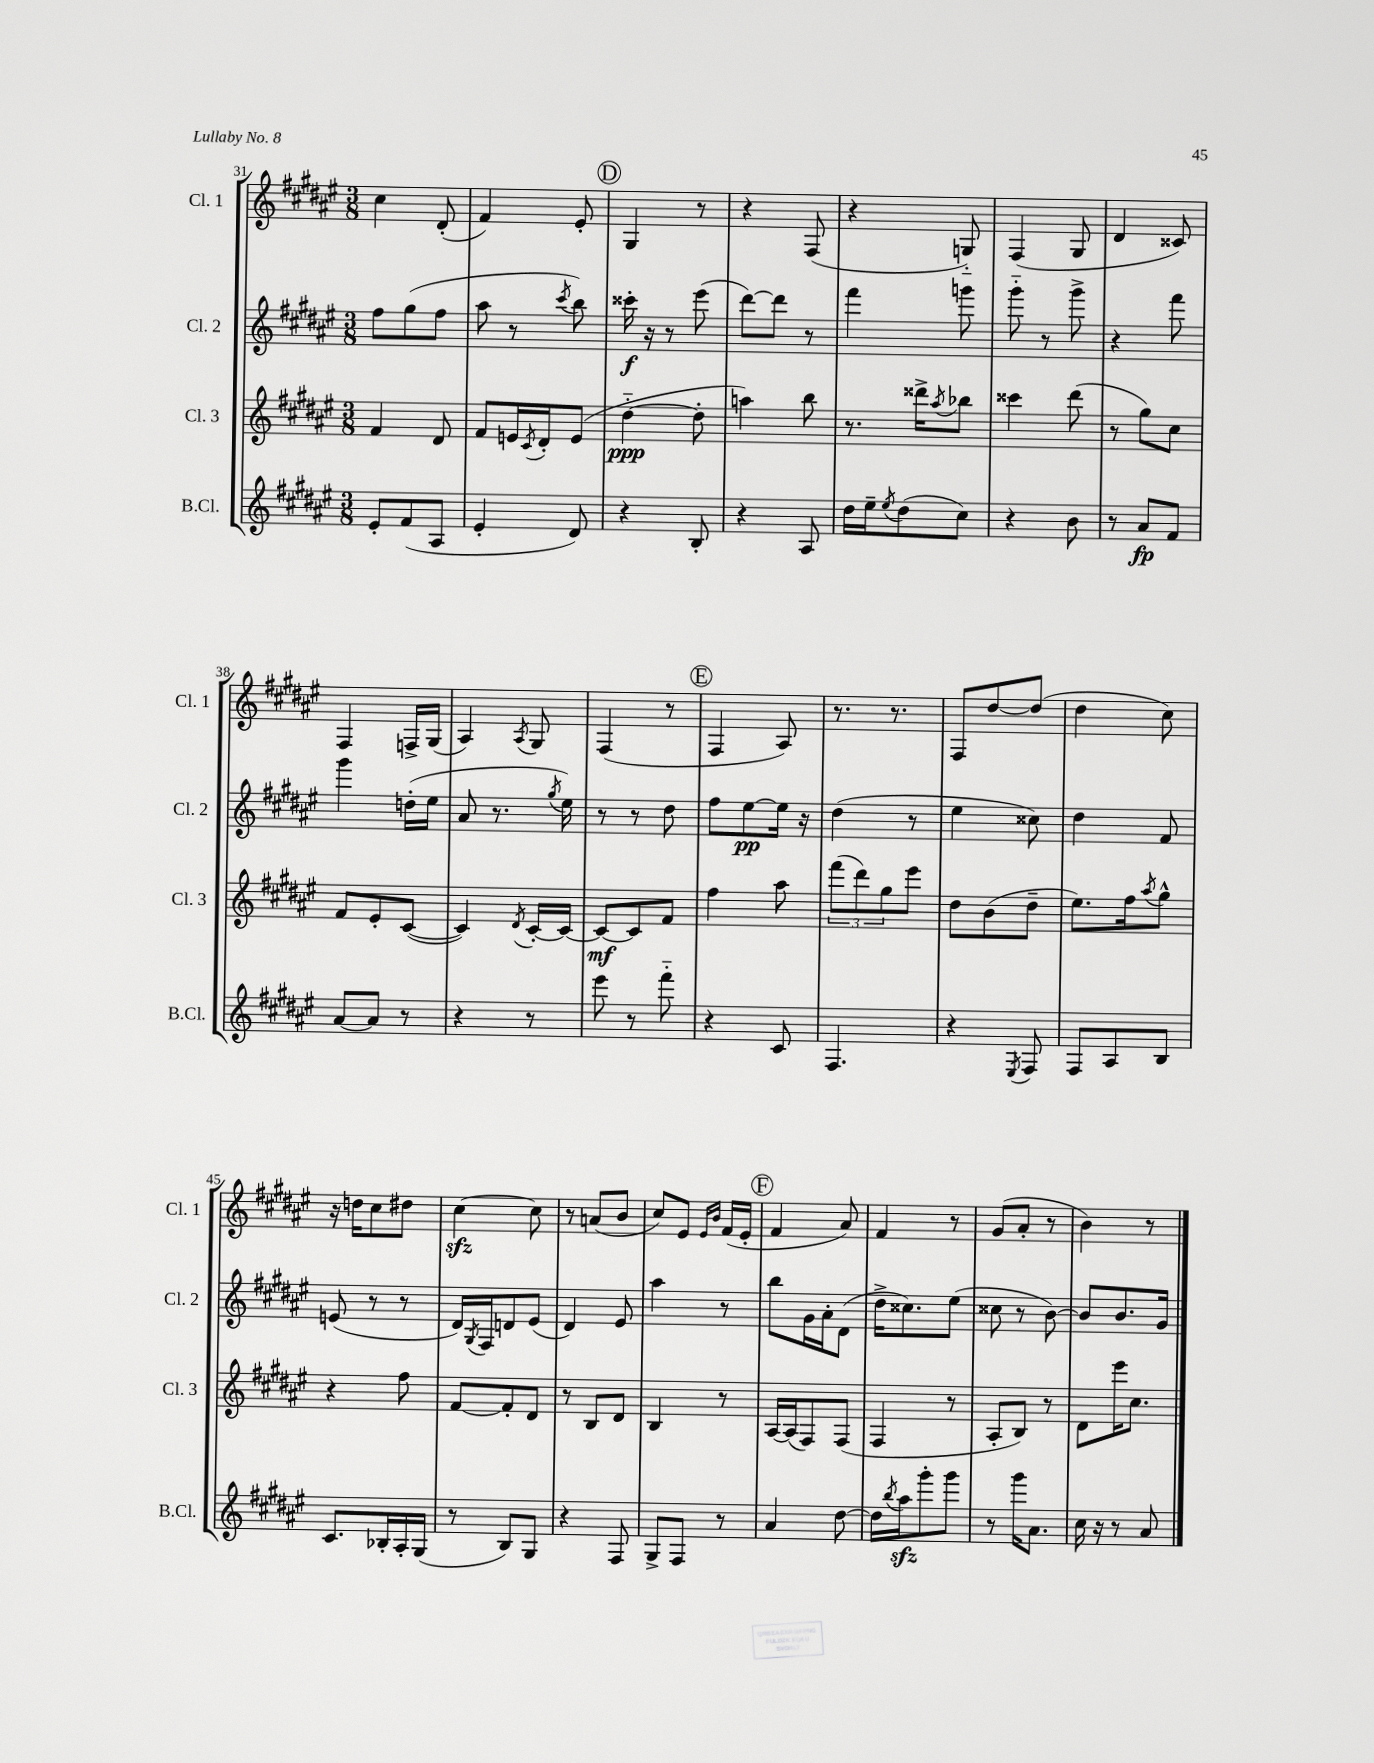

**kern	**kern	**kern	**kern
*staff4	*staff3	*staff2	*staff1
*clefG2	*clefG2	*clefG2	*clefG2
*k[f#c#g#d#a#e#]	*k[f#c#g#d#a#e#]	*k[f#c#g#d#a#e#]	*k[f#c#g#d#a#e#]
*M3/8	*M3/8	*M3/8	*M3/8
8e#'/L	4f#/	8ff#\L	4cc#\
(8f#/	.	(8gg#\	.
8A#/J	8d#/	8ff#\J	(8d#'/
=	=	=	=
4e#'/	8f#/L	8aa#\	4f#/)
.	16e/L	8r	.
.	8qc#/	.	.
.	16d#'/J	.	.
.	.	8qccc#/	.
8d#/)	(8e/J	8bb\)	8e#'/
=	=	=	=
4r	[4dd#'~\	16ccc##'\	4G#/
.	.	16r	.
.	.	8r	.
8B'/	8dd#'\]	(8eee#\	8r
=	=	=	=
4r	4aa\)	[8ddd#\L)	4r
.	.	8ddd#\]J	.
8A#/	8bb\	8r	(8F#/
=	=	=	=
16dd#\LL	8.r	4fff#\	4r
16ee#~\J	.	.	.
8qee#/	.	.	.
(8dd#\	.	.	.
.	16ddd##^\LK	.	.
.	8qaa#/	.	.
8cc#\J)	8bb-\J	8ggg\	8G'~/)
=	=	=	=
4r	4ccc##\	8ggg#'~\	(4F#/
.	.	8r	.
8b\	(8ddd#\	8ggg#^\	8G#/
=	=	=	=
8r	8r	4r	4d#/
8a#/L	8gg#\L)	.	.
8f#/J	8cc#\J	8fff#\	8c##/)
=	=	=	=
[8a#/L	8f#/L	4ggg#\	4F#/
8a#/]J	8e#'/	.	.
8r	([8c#/J	(16dd'\LL	16F^/LL
.	.	16ee#\JJ	(16G#/JJ
=	=	=	=
4r	4c#/])	8a#/	4A#/)
.	.	8.r	.
.	8qd#/	.	8qA#/
8r	[16c#'/LL	.	8G#/
.	.	8qgg#/	.
.	16c#/_JJ	16ee#\)	.
=	=	=	=
8eee#\	8c#/_L	8r	(4F#/
8r	8c#/]	8r	.
8fff#'~\	8f#/J	8dd#\	8r
=	=	=	=
4r	4ff#\	8ff#\L	4F#/
.	.	[8ee#\	.
8c#/	8aa#\	16ee#\]Jk	8A#/)
.	.	16r	.
=	=	=	=
4.F#/	(12fff#\L	(4dd#\	8.r
.	12ddd#\)	.	.
.	12gg#\	.	.
.	.	.	8.r
.	8eee#\J	8r	.
=	=	=	=
4r	8dd#\L	4ee#\	8F#/L
.	(8b\	.	[8dd#/
8qE#/	.	.	.
8F#/	8dd#~\J	8cc##\)	(8dd#/]J
=	=	=	=
8F#/L	8.ee#\L)	4dd#\	4dd#\
8A#/	.	.	.
.	16ff#\k	.	.
.	8qaa#/	.	.
8B/J	8gg#^^\J	8f#/	8cc#\)
=	=	=	=
8.c#/L	4r	(8e/	16r
.	.	.	16dd\LK
.	.	8r	8cc#\
16B-'/L	.	.	.
16A#'/	8ff#\	8r	8dd#\J
(16G#/JJ	.	.	.
=	=	=	=
8r	[8f#/L	16d#/LL)	[4cc#\
.	.	8qG#/	.
.	.	16F#/J	.
8B/L)	8f#'/]	8d/	.
8G#/J	8d#/J	(8e#/J	8cc#\]
=	=	=	=
4r	8r	4d#/)	8r
.	8B/L	.	(8a/L
8F#/	8d#/J	8e#/	8b/J
=	=	=	=
8G#^/L	4B/	4aa#\	8cc#/L)
8F#/J	.	.	8e#/J
.	.	.	16qqe#/LL
.	.	.	16qqb/JJ
8r	8r	8r	(16f#/LL
.	.	.	16e#'/JJ
=	=	=	=
4a#/	[16A#/LL	8bb\L	4f#/
.	(16A#/]J	.	.
.	8F#/)	16g#\L	.
.	.	16a#'\J	.
[8dd#\	(8F#/J	(8d#\J	8a#/)
=	=	=	=
16dd#\]LL	4F#/	16dd#^\LK	4f#/
8qbb/	.	.	.
16aa#\J	.	8.cc##\)	.
8ggg#'\	.	.	.
8ggg#\J	8r	(8ee#\J	8r
=	=	=	=
8r	8A#'/L	8cc##\	(8g#/L
16ggg#\LK	8B/J)	8r	8a#'/J
8.a#\J	.	.	.
.	8r	[8b\)	8r
=	=	=	=
16cc#\	8d#\L	8b/]L	4b\)
16r	.	.	.
8r	16eee#\K	8.b/	.
.	8.cc#\J	.	.
8a#/	.	.	8r
.	.	16g#/Jk	.
==	==	==	==
*-	*-	*-	*-
